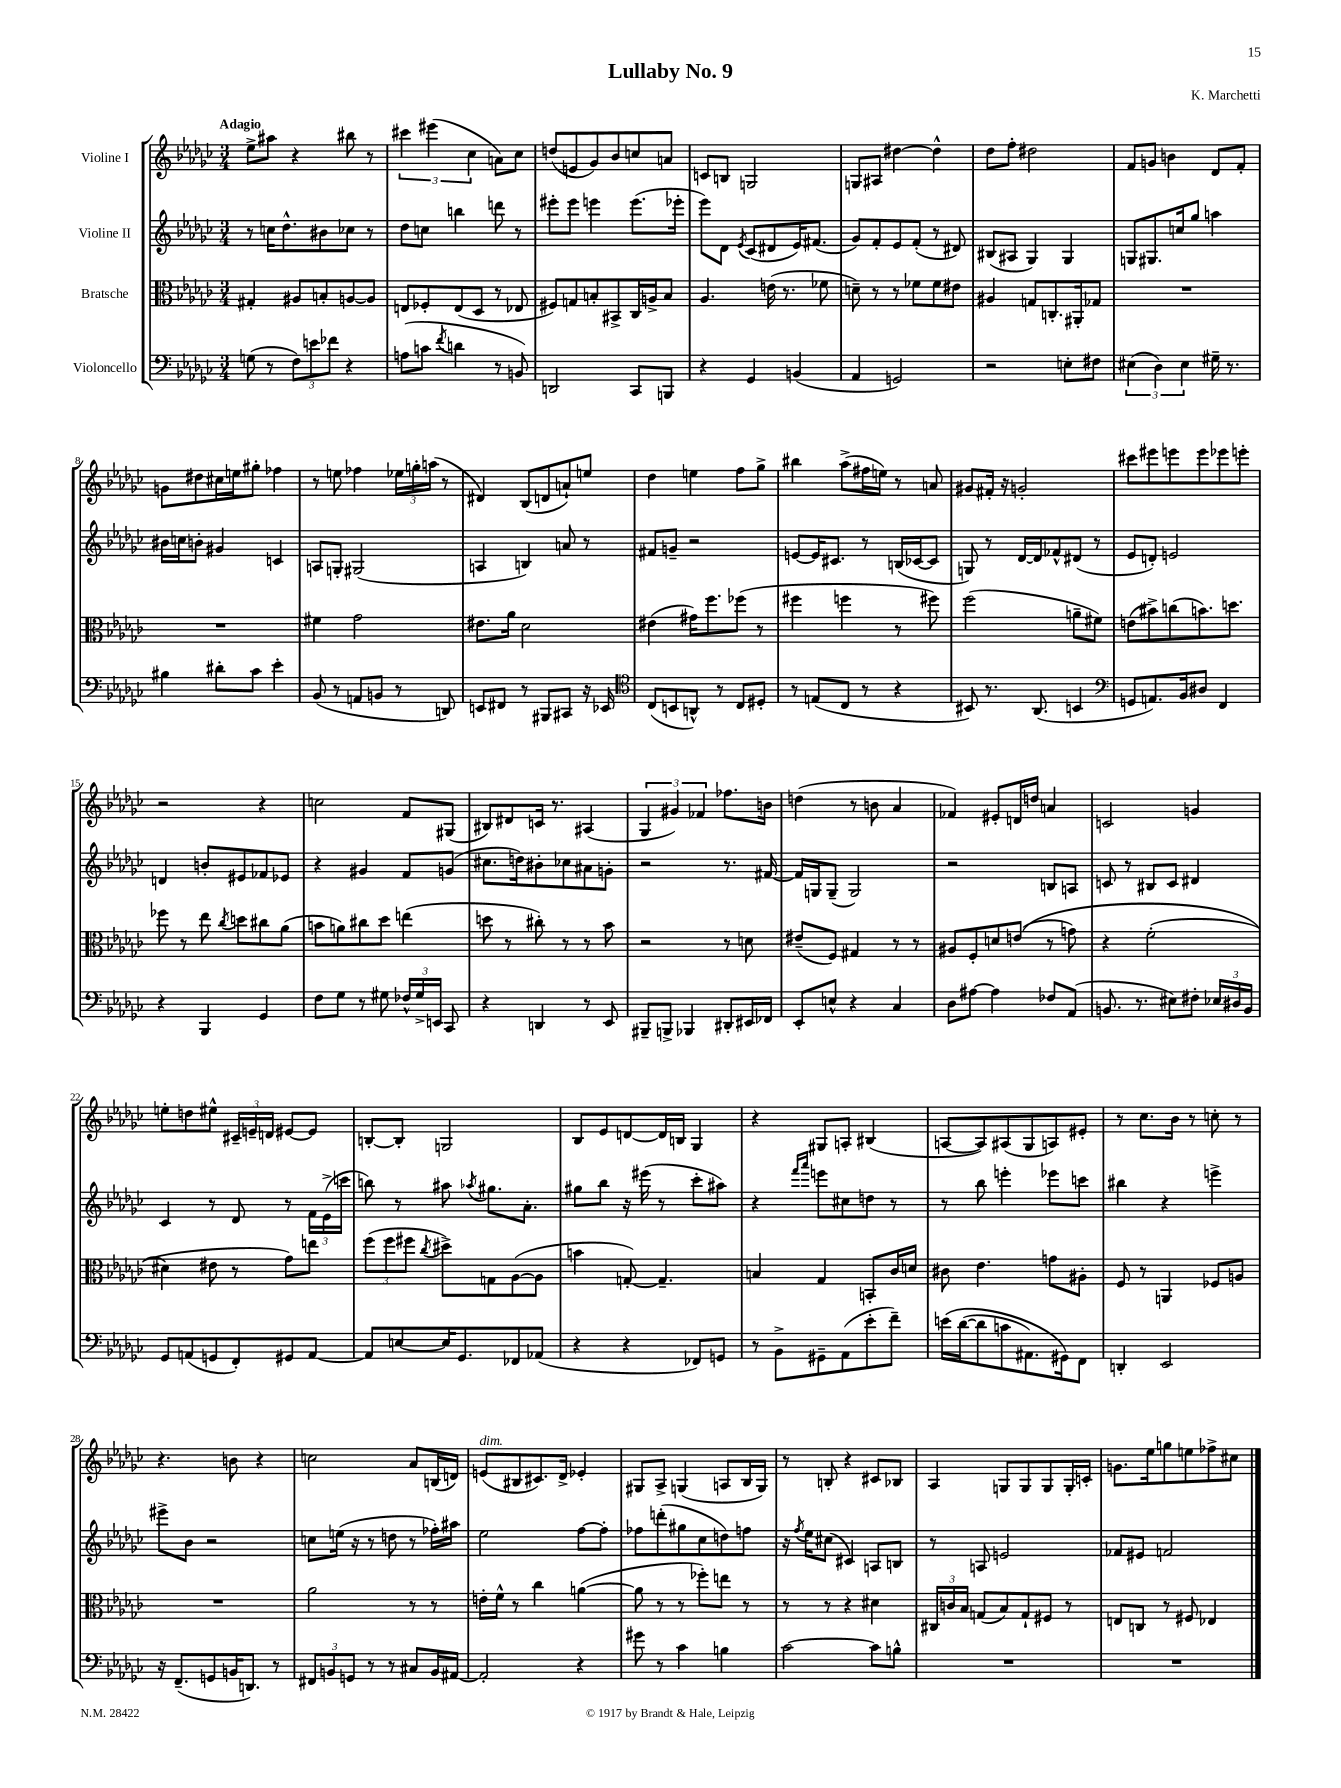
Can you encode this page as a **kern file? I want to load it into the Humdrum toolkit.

**kern	**kern	**kern	**kern
*part4	*part3	*part2	*part1
*staff4	*staff3	*staff2	*staff1
*I"Violoncello	*I"Bratsche	*I"Violine II	*I"Violine I
*clefF4	*clefC3	*clefG2	*clefG2
*k[b-e-a-d-g-c-]	*k[b-e-a-d-g-c-]	*k[b-e-a-d-g-c-]	*k[b-e-a-d-g-c-]
*M3/4	*M3/4	*M3/4	*M3/4
=1	=1	=1	=1
!	!	!	!LO:TX:a:B:t=Adagio
(8Gn\	4G#X'/	8r	8ee-^\L
8r	.	16ccn\KL	8aa#X\J
.	.	8.dd-^^\	.
12F\L)	8A#X/L	.	4r
12en\	.	.	.
.	8Bn'/	8b#X\	.
12f-X\J	.	.	.
4r	[8An/	8cc-X\J	8bb#X\
.	8A/J]	8r	8r
=2	=2	=2	=2
(8An\L	8En/L	8dd-\L	6ccc#X\
8cn\J	8F-X'/	8ccn\J	.
.	.	.	(6eee#X\
8qf/	.	.	.
4dn\	(8E/	4bbn\	.
.	.	.	6cc-\
.	8D-/J	.	.
8r	8r	8dddn\	8an\L)
8BBn/)	8E-X/	8r	8cc-\J
=3	=3	=3	=3
2DDn/	8F#X/L)	8eee#X'\L	(8ddn/L
.	8Gn/	8eee#\J	8en/
.	8Bn'/	4eeen\	8g-/)
.	8BB#X^/	.	8b-/
8CC-/L	16C-/L	(8.eee\L	8ccn/
.	16An^/J	.	.
8BBBn/J	8B/J	.	8an/J
.	.	16eee-X'\Jk	.
=4	=4	=4	=4
4r	4.A-/	8eee-\L)	8cn/L
.	.	8d-\J	8Bn/J
.	.	8qe-/	.
4GG-/	.	(8c-/L	2Gn/
.	(16en\	8d#X/	.
.	8.r	.	.
(4BBn/	.	16e-/K)	.
.	.	(8.f#X/J	.
.	8f-X\	.	.
=5	=5	=5	=5
4AA-/	8dn~\)	8g-/L)	8Gn/L
.	8r	8f'/	8A#X/J
2GGn/)	8r	8e-/	[4dd#X\
.	8f-X\L	(8f'/J	.
.	8f-\	8r	4dd#^^\]
.	8e#X\J	8d#X/)	.
=6	=6	=6	=6
2r	4A#X/	(8B#X/L	8dd-\L
.	.	8A#X/J	8ff'\J
.	8Gn/L	4G-/)	2dd#X\
.	8.Cn'/	.	.
8En'\L	.	4G-/	.
.	16AA#X'/k	.	.
8F#X\J	8G-X/J	.	.
=7	=7	=7	=7
(6E#X\	2.r	8Gn/L	8f/L
.	.	8.G#X/	8gn/J
6D-\)	.	.	.
.	.	.	4bn\
.	.	16ccn/k	.
6E#\	.	.	.
.	.	8gg-/J	.
16G#X~\	.	4aan\	8d-/L
8.r	.	.	.
.	.	.	8f'/J
!!LO:LB:g=z
=8	=8	=8	=8
4B#X\	2.r	16b#X\LL	8gn\L
.	.	16ccn\J	.
.	.	8bn'\J	8dd#X\
8d#X'\L	.	4g#X/	16cc#X\L
.	.	.	16een\J
8c-\J	.	.	8gg#X'\J
4e-'\	.	4cn/	4ff-X\
=9	=9	=9	=9
(8BB-/	4f#X\	8An/L	8r
8r	.	8Gn'/J	8een\
8AAn/L	2g-\	(2G#X/	4ff-X\
8BBn/J	.	.	.
8r	.	.	24ee-X\LL
.	.	.	24ggn'\
.	.	.	(24aan\JJ
8DDn/)	.	.	8r
=10	=10	=10	=10
8EEn/L	8.e#X\L	4An/	4d#X/)
8FF#X/J	.	.	.
.	16a-\Jk	.	.
8r	2d-\	4Bn/)	(8B-/L
8BBB#X/L	.	.	8dn/
8CC#X/J	.	8an/	8an`/)
16r	.	8r	8een/J
16EE-X/	.	.	.
=11	=11	=11	=11
*clefC4	*	*	*
(8C-/L	(4e#X\	8f#X/L	4dd-\
8BBn/	.	8gn~/J	.
8AAn^^/J)	16g#X\KL)	2r	4een\
.	8.ff\	.	.
8r	.	.	.
8C-/L	(8ff-X\J	.	8ff\L
8D#X'/J	8r	.	8gg-^\J
=12	=12	=12	=12
8r	4ff#X\	[8en/L	4bb#X\
(8En/L	.	16e/K]	.
.	.	8.c#X/J	.
8C-/J	4ffn\	.	(8aa-^\L
8r	.	8r	16ff#X\L
.	.	.	16een\JJ)
4r	8r	(16Bn/LL	8r
.	.	[16c-X/J	.
.	8ff#X\)	8c-/J]	8an/
=13	=13	=13	=13
8BB#X/)	(2ff\	8Gn/)	8g#X/L
8.r	.	8r	16f#X'/Jk
.	.	.	16r
.	.	[16d-/LL	2gn'/
(8.AA-/	.	16d-/J]	.
.	.	8f-X^^/	.
4BBn/	8an~\L	(8d#X/J	.
.	8f#X\J)	8r	.
=14	=14	=14	=14
*clefF4	*	*	*
8GGn/L	(8en\L	8e-/L	8ccc#X\L
8.AAn/)	8b#X^\)	8dn'/J)	8eee#X\
.	(8ccn\	2en/	8eeen\
16BB-/k	.	.	.
8D#X/J	8.bn\)	.	8eee\
4FF/	.	.	8eee-X\
.	8.ddn\J	.	.
.	.	.	8eeen'\J
!!LO:LB:g=z
=15	=15	=15	=15
4r	8ff-X\	4dn/	2r
.	8r	.	.
4BBB-/	8ee-\	8bn'/L	.
.	8qcc-/	.	.
.	8ddn\L	8e#X/	.
4GG-/	8cc#X\	8f-X/	4r
.	(8a-\J	8e-X/J	.
=16	=16	=16	=16
8F\L	8bn\L	4r	2ccn\
8G-\J	8an\)	.	.
8r	8cc#X\	4g#X/	.
8G#X\	8dd-\J	.	.
24F-X^^/LL	(4een\	8f/L	8f/L
24G#^/	.	.	.
24EEn/JJ	.	.	.
8CC-/	.	(8gn/J	(8G#X/J
=17	=17	=17	=17
4r	8ddn\	8.cc#X\L	8B#X/L)
.	8r	.	8d#X/
.	.	16ddn\k)	.
4DDn/	8cc#X'\)	8b#X'\	16cn/Jk
.	.	.	8.r
.	8r	8cc-X\	.
8r	8r	8a#X\	(4A#X/
8EE-/	8b-\	8gn'\J	.
=18	=18	=18	=18
8BBB#X~/L	2r	2r	6G-/
8BBBn^/J	.	.	.
.	.	.	6g#X/)
4BBB-X/	.	.	.
.	.	.	6f-X/
8DD#X'/L	8r	8.r	8.ff-X\L
16EE#X/L	8dn\	.	.
16FF-X/JJ	.	[16f#X/	16bn\Jk
=19	=19	=19	=19
8EE-'/L	(8e#X~/L	16f#/LL]	(4ddn\
.	.	16Gn/J	.
8En^^/J	8F/J)	(8G~/J	.
4r	4G#X/	2G/)	8r
.	.	.	8bn\
4C-/	8r	.	4a-/
.	8r	.	.
=20	=20	=20	=20
8D-\L	8A#X/L	2r	4f-X/)
[8A#X\J	8F'/	.	.
4A#\]	8dn/	.	8e#X'/L
.	((8en/J	.	16dn/L
.	.	.	16ddn/JJ
8F-X/L	8r	8Bn/L	4an/
(8AA-/J	8gn\)	8An/J	.
=21	=21	=21	=21
8.BBn/	4r	8cn/	2cn/
.	.	8r	.
8.r	.	.	.
.	(2f'\	8B#X/L	.
8E#X\L)	.	8c/J	.
8F#X'\J	.	4d#X/	4gn/
24E-X/LL	.	.	.
24D#X/	.	.	.
24BB/JJ	.	.	.
!!LO:LB:g=z
=22	=22	=22	=22
8GG-/L	4d#X\)	4c-/	8een'\L
(8AAn/	.	.	8ddn\
8GGn/	8e#X\	8r	8ee#X^^\J
8FF'/)	8r	8d-/	24c#X~/LL
.	.	.	24en~/
.	.	.	24dn/JJ
8GG#X/	8g-\L)	8r	[8e#X/L
[8AA/J	8een\J	24f\LL	8e#/J]
.	.	(24e-^\	.
.	.	24cccn\JJ	.
=23	=23	=23	=23
8AA/L]	(12ff\L	8bbn\)	[8Bn'/L
.	12ff\	.	.
[8En/	.	8r	8B'/J]
.	12ff#X\J	.	.
.	8qcc-/	.	.
16E/K]	8dd#X^\L)	8aa#X\	2Gn/
8.GG-/	.	.	.
.	.	8qaa-X/	.
.	8Gn\	8.gg#X\L	.
8FF-X/	([8A-\	.	.
.	.	8.a-'\J	.
(8AA-X/J	8A-\J]	.	.
=24	=24	=24	=24
4r	4bn\	8gg#X\L	8B-/L
.	.	8bb-\J	8e-/
4r	[8Gn'/)	16r	[8dn/
.	.	(16eee#X\	.
.	4.G~/]	8r	16d/L]
.	.	.	16Bn/JJ
8FF-X/L)	.	8ccc-'\L	4G-/
8GGn/J	.	8aa#X\J)	.
=25	=25	=25	=25
8r	4Bn/	4r	4r
8BB-^\L	.	.	.
.	.	16qqfff/LL	.
.	.	16qqaaa-/JJ	.
8GG#X~\	4G-/	8eeen\L	8G#X/L
(8AA-\	.	8cc#X\	8An'/J
8e-'\	8BBn'/L	8ddn\J	(4B#X/
8f~\J)	16c-/L	8r	.
.	16dn/JJ	.	.
=26	=26	=26	=26
(16en\LL	8c#X\	8r	[8An/L
([16d-\J	.	.	.
8d-\]	4.e-\	8bb-\	8A/])
8cn\	.	4eeen'\	(8A#X/
8.AA#X\)	.	.	8G-/
.	8gn\L	8eee-X\L	8An/)
16GG#X\k)	.	.	.
8FF\J	8A#X'\J	8cccn\J	8e#X'/J
=27	=27	=27	=27
4DDn'/	8F/	4bb#X\	8r
.	8r	.	8.cc-\L
2EE-/	4AAn/	4r	.
.	.	.	16b-\Jk
.	.	.	8r
.	8F-X/L	4eeen^\	8ccn'\
.	8An/J	.	8r
!!LO:LB:g=z
=28	=28	=28	=28
16r	2.r	8eee#X^\L	4.r
(8.FF~/L	.	.	.
.	.	8b-\J	.
8GGn/	.	2r	.
16BBn/K	.	.	8bn\
8.DDn/J)	.	.	.
.	.	.	4r
8r	.	.	.
=29	=29	=29	=29
12FF#X/L	2a-\	8ccn\L	2ccn\
12BBn/	.	.	.
.	.	(16een\Jk	.
12GGn/J	.	.	.
.	.	16r	.
8r	.	8r	.
8r	.	8ddn\	.
8C#X/L	8r	8r	8a-/L
16BB/L	8r	16ff-X'\LL)	(16Bn/L
[16AA#X/JJ	.	16aa#X\JJ	16dn/JJ)
=30	=30	=30	=30
!	!	!	!LO:TX:a:i:t=dim.
2AA#'/]	16en'\LL	2ee-\	(8en/L
.	16f^^\JJ	.	.
.	8r	.	8B#X/
.	4cc-\	.	8.c#X/)
.	.	.	16d-^/Jk
4r	([4an\	[8ff\L	4e-X'/
.	.	8ff'\J]	.
=31	=31	=31	=31
8g#X\	8a\]	8ff-X\L	8G#X/L
8r	8r	(8dddn'\	8A-^/J
4c-\	8r	8gg#X\	(4Gn/
.	8ff-X'\L)	8cc-\	.
4Bn\	8een\J	8ddn\)	8An/L
.	8r	8ffn\J	16B-/L
.	.	.	16G/JJ)
=32	=32	=32	=32
[2c-\	8r	16r	8r
.	.	8qff/	.
.	.	16ee-\KL	.
.	8r	(8cc#X\J	8Bn'/
.	4r	4c#X/)	4r
8c-\L]	4d#X\	8An/L	8c#X/L
8Bn^^\J	.	8Bn/J	8B-X/J
=33	=33	=33	=33
2.r	24C#X/LL	8r	4A-/
.	24cn/	.	.
.	24B-/JJ	.	.
.	(8Gn/L	8An/	.
.	8B-/)	2en/	8Gn/L
.	8G`/	.	8G/
.	8F#X/J	.	8G/
.	8r	.	16G'/L
.	.	.	16cn'/JJ
=34	=34	=34	=34
2.r	8En/L	8f-X/L	8.gn\L
.	8Cn/J	8e#X/J	.
.	.	.	16ee-\k
.	8r	2fn/	8ggn\
.	8F#X/	.	8een\
.	4E-X/	.	8ff-X^\
.	.	.	8cc#X\J
==	==	==	==
*-	*-	*-	*-
